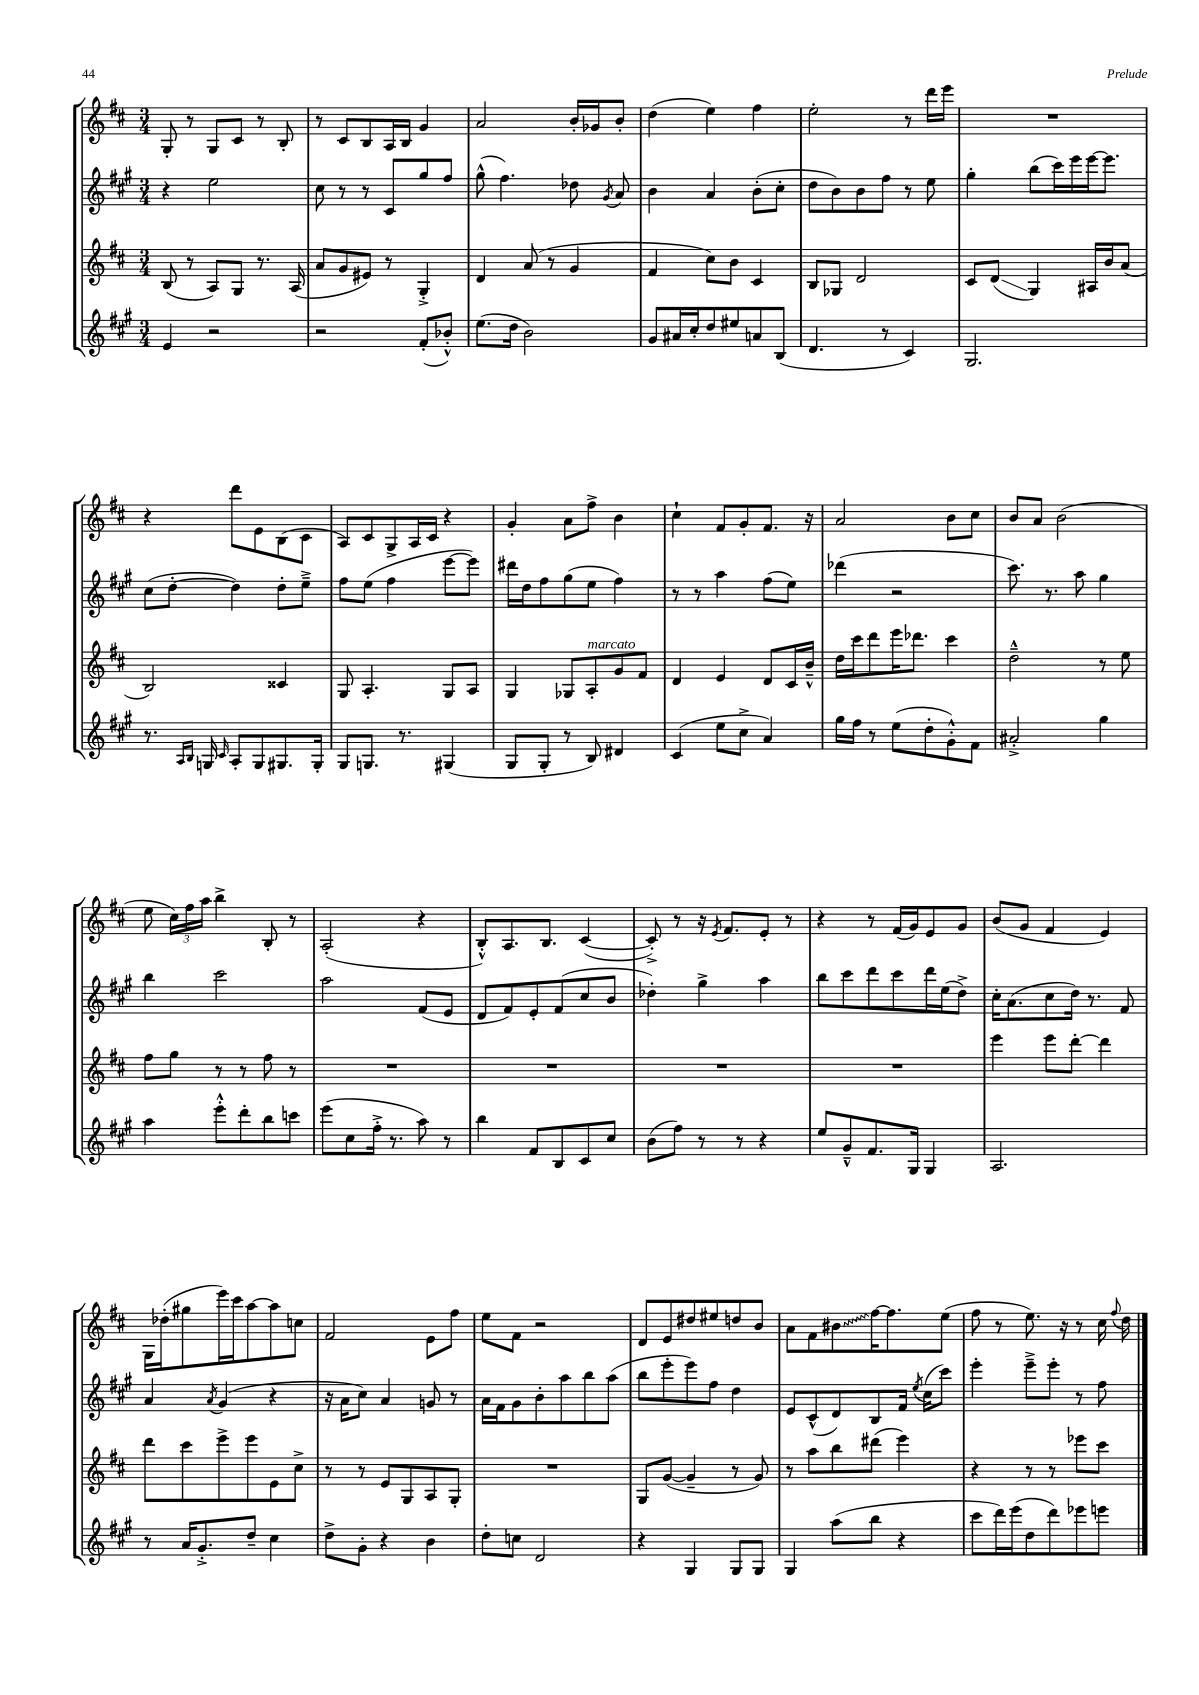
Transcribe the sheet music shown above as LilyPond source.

<<
\new StaffGroup <<
\new Staff = "s0" {
    \clef treble \key d \major \numericTimeSignature \time 3/4
    \autoBeamOff g8-. r8 g8[ cis'8] r8 b8-. |
    r8 cis'8[ b8 a16 b16] g'4 |
    a'2 b'16[-. ges'16 b'8]-. |
    d''4( e''4) fis''4 |
    e''2-. r8 d'''16[ e'''16] |
    R2. |
    r4 d'''8[ e'8 b8( cis'8] |
    a8[) cis'8 g8-> a16 cis'16] r4 |
    g'4-. a'8[ fis''8]-> b'4 |
    cis''4-! fis'8[ g'8-. fis'8.] r16 |
    a'2 b'8[ cis''8] |
    b'8[ a'8] b'2( |
    e''8 \tuplet 3/2 { cis''16[) fis''16 a''16] } b''4-> b8-. r8 |
    a2-.( r4 |
    b8[-.-^) a8. b8.] cis'4~( |
    cis'8-.->) r8 r16 \acciaccatura { e'8 } fis'8.[ e'8]-. r8 |
    r4 r8 fis'16[( g'16) e'8 g'8] |
    b'8[( g'8] fis'4 e'4) |
    g16[ des''16-.( gis''8 e'''16) cis'''16 a''8~ a''8 c''8] |
    fis'2 e'8[ fis''8] |
    e''8[ fis'8] r2 |
    d'8[ e'8 dis''8 eis''8 d''8 b'8] |
    a'8[ fis'8 \once \override Glissando.style = #'zigzag bis'8\glissando fis''16~ fis''8. e''8]( |
    fis''8 r8 e''8.) r16 r8 cis''16 \appoggiatura { fis''8 } d''16 \bar "|." |
}
\new Staff = "s1" {
    \clef treble \key a \major \numericTimeSignature \time 3/4
    \autoBeamOff r4 e''2 |
    cis''8 r8 r8 cis'8[ gis''8 fis''8] |
    gis''8-^( fis''4.) des''8 \acciaccatura { gis'8 } a'8 |
    b'4 a'4 b'8[-.( cis''8]-. |
    d''8[ b'8) b'8 fis''8] r8 e''8 |
    gis''4-. b''8[( cis'''16) e'''16 e'''16~ e'''8.] |
    cis''8[( d''8]~-. d''4) d''8[-. e''8]---> |
    fis''8[ e''8]( fis''4 e'''8[~ e'''8]) |
    dis'''16[ d''16 fis''8 gis''8( e''8] fis''4) |
    r8 r8 a''4 fis''8[( e''8]) |
    des'''4( r2 |
    cis'''8.) r8. a''8 gis''4 |
    b''4 cis'''2 |
    a''2 fis'8[( e'8] |
    d'8[ fis'8) e'8-. fis'8( cis''8 b'8] |
    des''4-.) gis''4-> a''4 |
    b''8[ cis'''8 d'''8 cis'''8 d'''16 e''16( d''8]->) |
    cis''16[-. a'8.( cis''8 d''16]) r8. fis'8 |
    a'4 \acciaccatura { a'8 } gis'4( r4 |
    r16 a'16[ cis''8]) a'4 g'8 r8 |
    a'16[ fis'16 gis'8 b'8-. a''8 b''8 a''8]( |
    b''8[ e'''8-. e'''8) fis''8] d''4 |
    e'8[ cis'8-^( d'8) b8 fis'16] \acciaccatura { e''8 } cis''16[( cis'''8]) |
    e'''4-. e'''8[---> e'''8]-. r8 fis''8 \bar "|." |
}
\new Staff = "s2" {
    \clef treble \key d \major \numericTimeSignature \time 3/4
    \autoBeamOff b8( r8 a8[) g8] r8. a16( |
    a'8[ g'8 eis'8]) r8 g4-.-> |
    d'4 a'8( r8 g'4 |
    fis'4 cis''8[) b'8] cis'4 |
    b8[ ges8] d'2 |
    cis'8[ d'8]\glissando( g4) ais16[ b'16 a'8]( |
    b2) cisis'4 |
    g8 a4.-. g8[ a8] |
    g4 ges8[ a8-.^\markup { \italic "marcato" } g'8 fis'8] |
    d'4 e'4 d'8[ cis'16 b'16]---^ |
    d''16[ cis'''16 d'''8 e'''16 des'''8.] cis'''4 |
    d''2---^ r8 e''8 |
    fis''8[ g''8] r8 r8 fis''8 r8 |
    R2. |
    R2. |
    R2. |
    R2. |
    e'''4 e'''8[ d'''8]~-. d'''4 |
    d'''8[ cis'''8 e'''8-> e'''8 e'8 cis''8]-> |
    r8 r8 e'8[ g8 a8 g8]-. |
    R2. |
    g8[ g'8]~( g'4-- r8 g'8) |
    r8 a''8[ b''8 dis'''8]( e'''4) |
    r4 r8 r8 ees'''8[ cis'''8] \bar "|." |
}
\new Staff = "s3" {
    \clef treble \key a \major \numericTimeSignature \time 3/4
    \autoBeamOff e'4 r2 |
    r2 fis'8[-.( bes'8]-.-^) |
    e''8.[( d''16] b'2) |
    gis'8[ ais'16 cis''16-. d''8 eis''8 a'8 b8]( |
    d'4. r8 cis'4) |
    gis2. |
    r8. \grace { a16[ b16] } g16 \grace { cis'16 } a8[-. g8 gis8. gis16]-. |
    gis8[ g8.] r8. gis4( |
    gis8[ gis8]-. r8 b8) dis'4 |
    cis'4( e''8[ cis''8]-> a'4) |
    gis''16[ fis''16] r8 e''8[( d''8-. gis'8-.-^) fis'8] |
    ais'2-.-> gis''4 |
    a''4 e'''8[-.-^ d'''8-. b''8 c'''8] |
    e'''8[( cis''8 fis''16]-.-> r8. a''8) r8 |
    b''4 fis'8[ b8 cis'8 cis''8] |
    b'8[( fis''8]) r8 r8 r4 |
    e''8[ gis'8---^ fis'8. gis16] gis4 |
    a2. |
    r8 a'16[ gis'8.-.-> d''8]-- cis''4 |
    d''8[-> gis'8]-. r4 b'4 |
    d''8[-. c''8] d'2 |
    r4 gis4 gis8[ gis8] |
    gis4 a''8[( b''8] r4 |
    cis'''8[ d'''16) e'''16( d''8 d'''8) ees'''8 e'''8] \bar "|." |
}
>>
>>
\layout { \context { \Score \remove "Bar_number_engraver" } }
